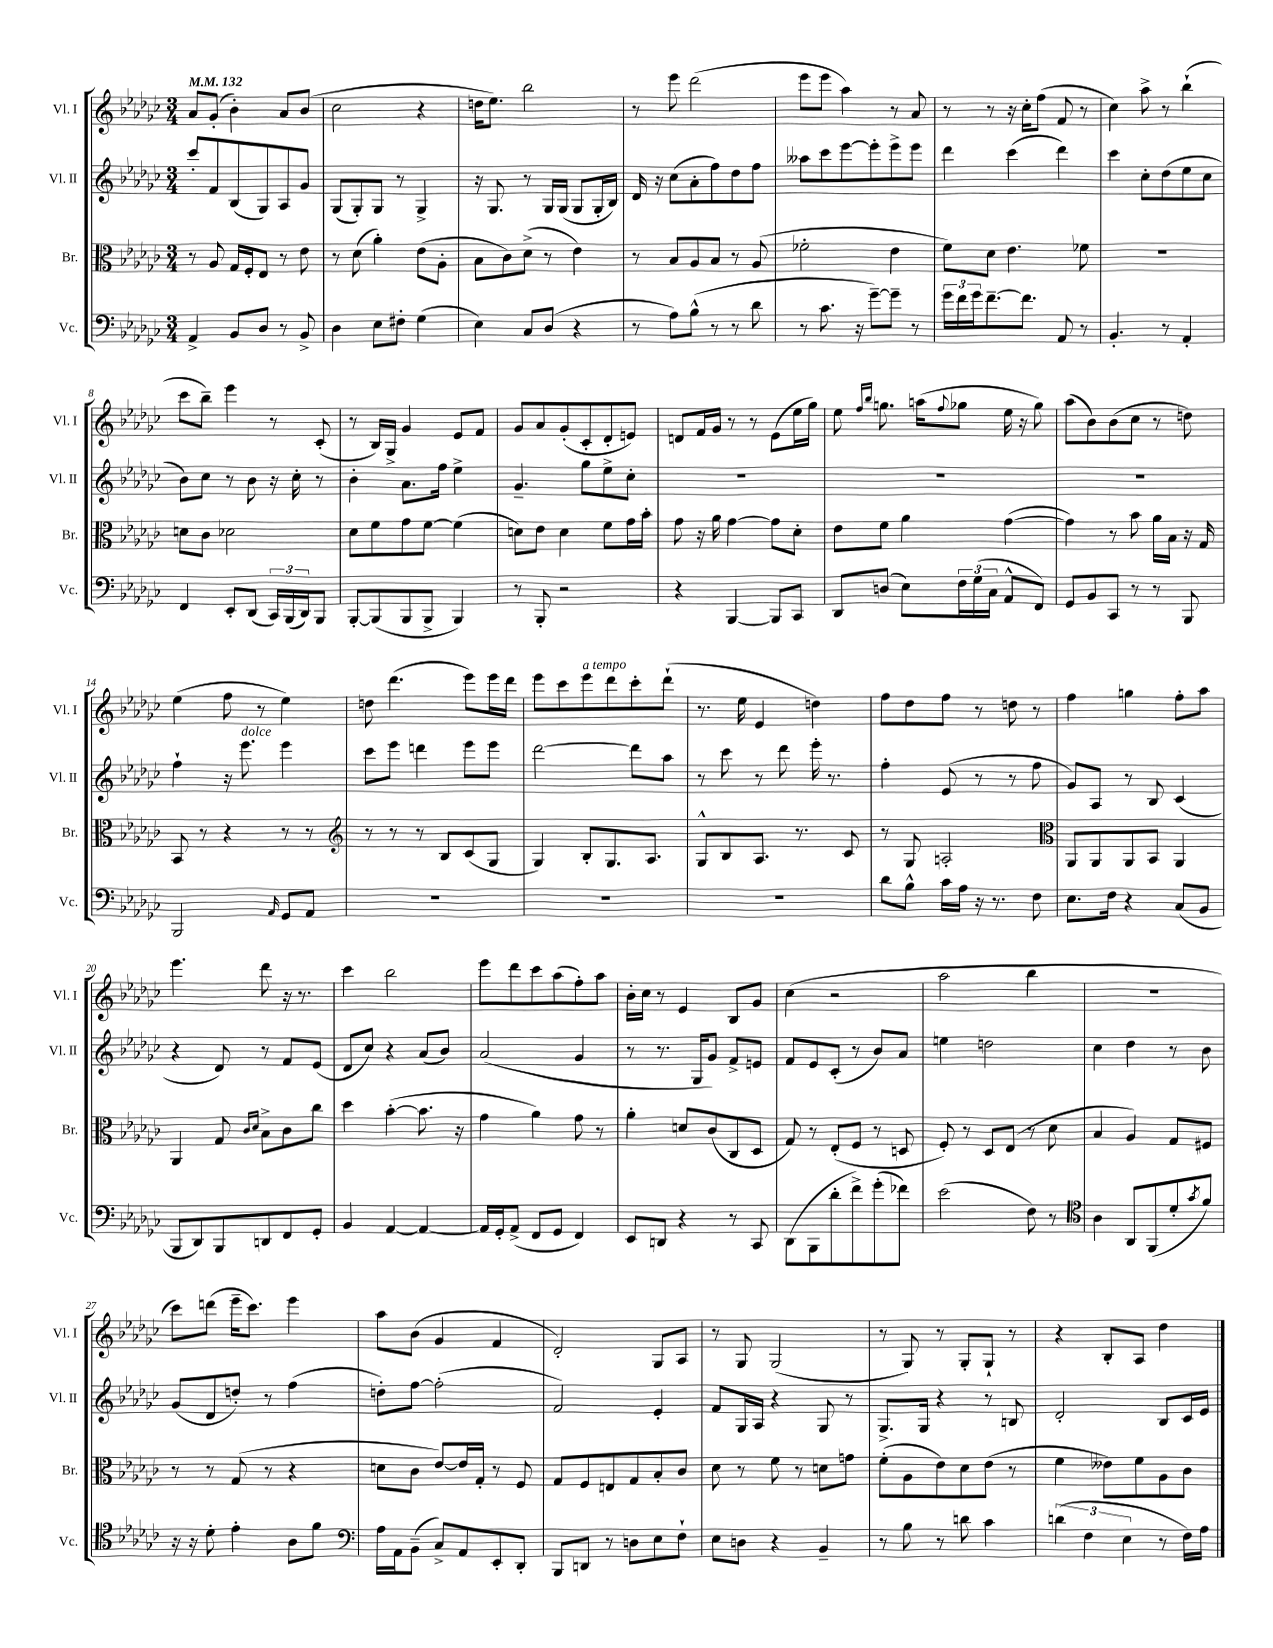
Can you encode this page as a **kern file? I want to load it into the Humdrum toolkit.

**kern	**kern	**kern	**kern
*part4	*part3	*part2	*part1
*staff4	*staff3	*staff2	*staff1
*I"Vc.	*I"Br.	*I"Vl. II	*I"Vl. I
*I'Vc.	*I'Br.	*I'Vl. II	*I'Vl. I
*clefF4	*clefC3	*clefG2	*clefG2
*k[b-e-a-d-g-c-]	*k[b-e-a-d-g-c-]	*k[b-e-a-d-g-c-]	*k[b-e-a-d-g-c-]
*M3/4	*M3/4	*M3/4	*M3/4
*MM132	*MM132	*MM132	*MM132
=1	=1	=1	=1
4AA-^/	8r	8ccc-'/L	8a-/L
.	8A-/	8f/	(8g-'/J
8BB-/L	16G-/LL	(8B-/	4b-'\)
.	16F'/J	.	.
8D-/J	8E-/J	8G-/)	.
8r	8r	8A-/	8a-/L
8BB-^/	8e-\	8g-/J	(8b-/J
=2	=2	=2	=2
4D-\	8r	(8G-/L	2cc-\
.	(8d-\	8G-'/)	.
8E-\L	4a-'\)	8G-/J	.
8F#X'\J	.	8r	.
(4G-\	(8e-\L	4G-^/	4r
.	8A-'\J	.	.
=3	=3	=3	=3
4E-\)	8B-\L	16r	16ddn\KL
.	.	8.G-/	8.ee-\J)
.	8c-\)	.	.
8C-/L	(8d-^\J	8r	2bb-\
(8D-/J	8r	16G-/LL	.
.	.	(16G-/JJ	.
4r	4e-\)	8G-/L	.
.	.	16G-'/L	.
.	.	16B-/JJ)	.
=4	=4	=4	=4
8r	8r	16d-/	8r
.	.	16r	.
8A-\L)	8B-/L	(8cc-\L	8eee-\
(8B-^^\J	8A-/	8a-'\	(2ddd-\
8r	8B-/J	8ff\)	.
8r	8r	8dd-\	.
8d-\	(8A-/	8ff\J	.
=5	=5	=5	=5
8r	2f-X'\	8aa--X\L	8eee-\L
8.c-\	.	8ccc-\	8eee-\J
.	.	[8eee-\	4aa-\)
16r	.	.	.
[8g-~\L)	.	8eee-'\]	.
8g-~\J]	4e-\	8eee-^\	8r
8r	.	8eee-\J	8a-/
=6	=6	=6	=6
24g-\LL	8f\L)	4ddd-\	8r
24f\	.	.	.
24g-\J	.	.	.
[8.f~\	8d-\J	.	8r
.	4.e-\	(4ccc-\	16r
8.f\J]	.	.	16cc-'\KL
.	.	.	(8ff\J
8AA-/	.	4ddd-\)	8f/
8r	8f-X\	.	8r
=7	=7	=7	=7
4.BB-'/	2.r	4ccc-\	4cc-\)
.	.	8cc-'\L	8aa-^\
8r	.	(8dd-\	8r
4AA-'/	.	8ee-\	(4bb-`\
.	.	8cc-\J	.
!!LO:LB:g=z
=8	=8	=8	=8
4FF/	8dn\L	8b-\L)	8ccc-\L
.	8c-\J	8cc-\J	8bb-~\J)
8EE-'/L	2d-X\	8r	4eee-\
(8DD-/J	.	8b-\	.
24CC-/LL)	.	16r	8r
(24BBB-/	.	.	.
.	.	16cc-'\	.
24DD-/J)	.	.	.
8BBB-/J	.	8r	(8c-'/
=9	=9	=9	=9
[8BBB-'/L	8d-\L	4b-'\	8r
(8BBB-/]	8f\	.	16B-/LL)
.	.	.	16G-^/JJ
8BBB-/	8g-\	8.a-\L	4g-/
8BBB-^/J	[8f\J	.	.
.	.	16ff\Jk	.
4BBB-/)	(4f\]	4ee-^\	8e-/L
.	.	.	8f/J
=10	=10	=10	=10
8r	8dn\L)	4.g-~/	8g-/L
8BBB-'/	8e-\J	.	8a-/
2r	4d\	.	(8g-'/
.	.	8gg-\L	8c-'/
.	8f\L	8ee-^\	8d-'/
.	16g-\L	8cc-'\J	8en/J)
.	16b-'\JJ	.	.
=11	=11	=11	=11
4r	8g-\	2.r	8dn/L
.	16r	.	16f/L
.	16a-\	.	16g-/JJ
[4BBB-/	[4g-\	.	8r
.	.	.	8r
8BBB-/L]	8g-\L]	.	(8e-\L
8CC-/J	8d-'\J	.	16ee-\L
.	.	.	16gg-\JJ)
=12	=12	=12	=12
8DD-/L	8e-\L	2.r	8ee-\
.	.	.	16qqff/LL
.	.	.	16qqbb-/JJ
(8Dn/J	8f\J	.	8.ggn\
8E-\L)	4a-\	.	.
.	.	.	(16aan\KL
.	.	.	8qqff/
24F\L	.	.	8gg-X\J
(24G-\	.	.	.
24C-\JJ	.	.	.
8AA-^^/L	([4g-\	.	16ee-\
.	.	.	16r
8FF/J)	.	.	8gg-\)
=13	=13	=13	=13
8GG-/L	4g-\])	2.r	(8aa-\L
8BB-/	.	.	8b-\)
8CC-/J	8r	.	(8b-\
8r	8b-\	.	8cc-\J
8r	16a-\LL	.	8r
.	16B-\JJ	.	.
8BBB-/	16r	.	8ddn\)
.	16G-/	.	.
!!LO:LB:g=z
=14	=14	=14	=14
2BBB-/	8BB-/	4ff`\	(4ee-\
.	8r	.	.
.	4r	16r	8ff\
!	!	!LO:TX:a:i:t=dolce	!
.	.	8.eee-\	.
.	.	.	8r
16qqAA-/	.	.	.
8GG-/L	8r	4eee-\	4ee-\)
8AA-/J	8r	.	.
=15	=15	=15	=15
*	*clefG2	*	*
2.r	8r	8ccc-\L	8ddn\
.	8r	8eee-\J	(4.ddd-\
.	8r	4dddn\	.
.	8B-/L	.	.
.	(8c-/	8eee-\L	8eee-\L)
.	8G-/J	8eee-\J	16eee-\L
.	.	.	16ddd-\JJ
=16	=16	=16	=16
2.r	4G-/)	[2ddd-\	8eee-\L
.	.	.	8ccc-\
!	!	!	!LO:TX:a:i:t=a tempo
.	8B-'/L	.	8eee-\
.	8.G-/	.	8ddd-\
.	.	8ddd-\L]	8ccc-'\
.	8.A-/J	.	.
.	.	8aa-\J	(8ddd-`\J
=17	=17	=17	=17
2.r	8G-^^/L	8r	8.r
.	8B-/	8ccc-\	.
.	.	.	16ee-\
.	8.A-/J	8r	4e-/
.	.	8ddd-\	.
.	8.r	.	.
.	.	16eee-'\	4ddn\)
.	.	8.r	.
.	8c-/	.	.
=18	=18	=18	=18
8d-\L	8r	4ff'\	8ff\L
8B-^^\J	8G-/	.	8dd-\
16c-\LL	2An'/	(8e-/	8ff\J
16A-\JJ	.	.	.
16r	.	8r	8r
8.r	.	.	.
.	.	8r	8ddn\
8F\	.	8ff\	8r
=19	=19	=19	=19
*	*clefC3	*	*
8.E-\L	8AA-/L	8g-/L)	4ff\
.	8AA-/	8A-/J	.
16F\Jk	.	.	.
4r	8AA-/	8r	4ggn\
.	8BB-/J	8B-/	.
(8C-/L	4AA-/	(4c-/	8ff'\L
8BB-/J	.	.	8aa-\J
!!LO:LB:g=z
=20	=20	=20	=20
8BBB-/L	4AA-/	4r	4.eee-\
8DD-/)	.	.	.
8BBB-/	8G-/	8d-/)	.
.	16qqc-/LL	.	.
.	16qqd-/JJ	.	.
8DDn/	8B-^\L	8r	8ddd-\
8FF/	8c-\	8f/L	16r
.	.	.	8.r
8GG-'/J	8cc-\J	(8e-/J	.
=21	=21	=21	=21
4BB-/	4dd-\	8d-/L	4ccc-\
.	.	8cc-/J)	.
[4AA-/	([4b-'\	4r	2bb-\
4AA-/_	8.b-\]	(8a-/L	.
.	.	8b-/J)	.
.	16r	.	.
=22	=22	=22	=22
16AA-/LL]	4g-\	(2a-/	8eee-\L
16GG-'/J	.	.	.
(8AA-^/J	.	.	8ddd-\
8FF/L	4a-\)	.	8ccc-\
8GG-/J	.	.	(8aa-\
4FF/)	8g-\	4g-/	8ff'\)
.	8r	.	8aa-\J
=23	=23	=23	=23
8EE-/L	4a-'\	8r	16b-'\LL
.	.	.	16cc-\JJ
8DDn/J	.	8.r	8r
4r	8dn/L	.	4e-/
.	.	16G-/KL	.
.	(8c-/	8g-/J)	.
8r	8C-/	8f^/L	8B-/L
8CC-/	8D-/J	8en/J	8g-/J
=24	=24	=24	=24
(8DD-\L	8G-/)	8f/L	(4cc-\
8BBB-\	8r	8e-/	.
8d-'\	(8E-'/L	(8c-'/J	2r
8f^\)	8F/J	8r	.
(8g-'\	8r	8b-/L)	.
8f-X\J)	8Dn/	8a-/J	.
=25	=25	=25	=25
(2e-\	8F'/)	4een\	2aa-\
.	8r	.	.
.	8D-/L	2ddn\	.
.	(8E-/J	.	.
8F\)	8r	.	4bb-\
8r	8d-\	.	.
=26	=26	=26	=26
*clefC4	*	*	*
4A-\	4B-/	4cc-\	2.r
8AA-/L	4A-/)	4dd-\	.
(8FF/	.	.	.
8d-'/	8G-/L	8r	.
8qg-/	.	.	.
8f/J)	8F#X/J	8b-\	.
!!LO:LB:g=z
=27	=27	=27	=27
16r	8r	(8g-/L	8ccc-\L)
16r	.	.	.
8d-'\	8r	8d-/	(8dddn\J
4e-'\	(8G-/	8ddn'/J)	16eee-~\KL
.	.	.	8.ccc-\J)
.	8r	8r	.
8A-\L	4r	(4ff\	4eee-\
8f\J	.	.	.
=28	=28	=28	=28
*clefF4	*	*	*
16A-\LL	8dn\L	8ddn'\L)	8aa-\L
16AA-\J	.	.	.
(8BB-~\J	8c-\J	[8ff\J	(8b-\J
8C-^/L)	[8e-/L)	(2ff'\]	4g-/
8AA-/	16e-/L]	.	.
.	16G-'/JJ	.	.
8EE-'/	8r	.	4f/
8DD-'/J	8F/	.	.
=29	=29	=29	=29
8BBB-/L	8G-/L	2f/)	2d-'/)
8DDn/J	8F/	.	.
8r	8En/	.	.
8Dn\L	8G-/	.	.
8E-\	8B-'/	4e-'/	8G-/L
8F`\J	8c-/J	.	8A-/J
=30	=30	=30	=30
8E-\L	8d-\	8f/L	8r
8Dn\J	8r	16G-/L	8G-/
.	.	16A-/JJ	.
4r	8f\	4r	(2G-/
.	8r	.	.
4BB-~/	8dn\L	8G-/	.
.	8gn\J	8r	.
=31	=31	=31	=31
8r	(8f'\L	8.G-^/L	8r
8B-\	8A-\	.	8G-/)
.	.	16G-/Jk	.
8r	8e-\)	4r	8r
8dn\	8d-\	.	8G-'/L
4c-\	(8e-\J	8r	8G-`/J
.	8r	8Bn/	8r
=32	=32	=32	=32
(6dn\	4f\	2d-'/	4r
6F\	.	.	.
.	8e--X\L)	.	8B-'/L
6E-\	.	.	.
.	8f\	.	8A-/J
8r	8A-\	8B-/L	4dd-\
16F\LL)	8c-\J	16c-/L	.
16A-\JJ	.	16e-/JJ	.
==	==	==	==
*-	*-	*-	*-
